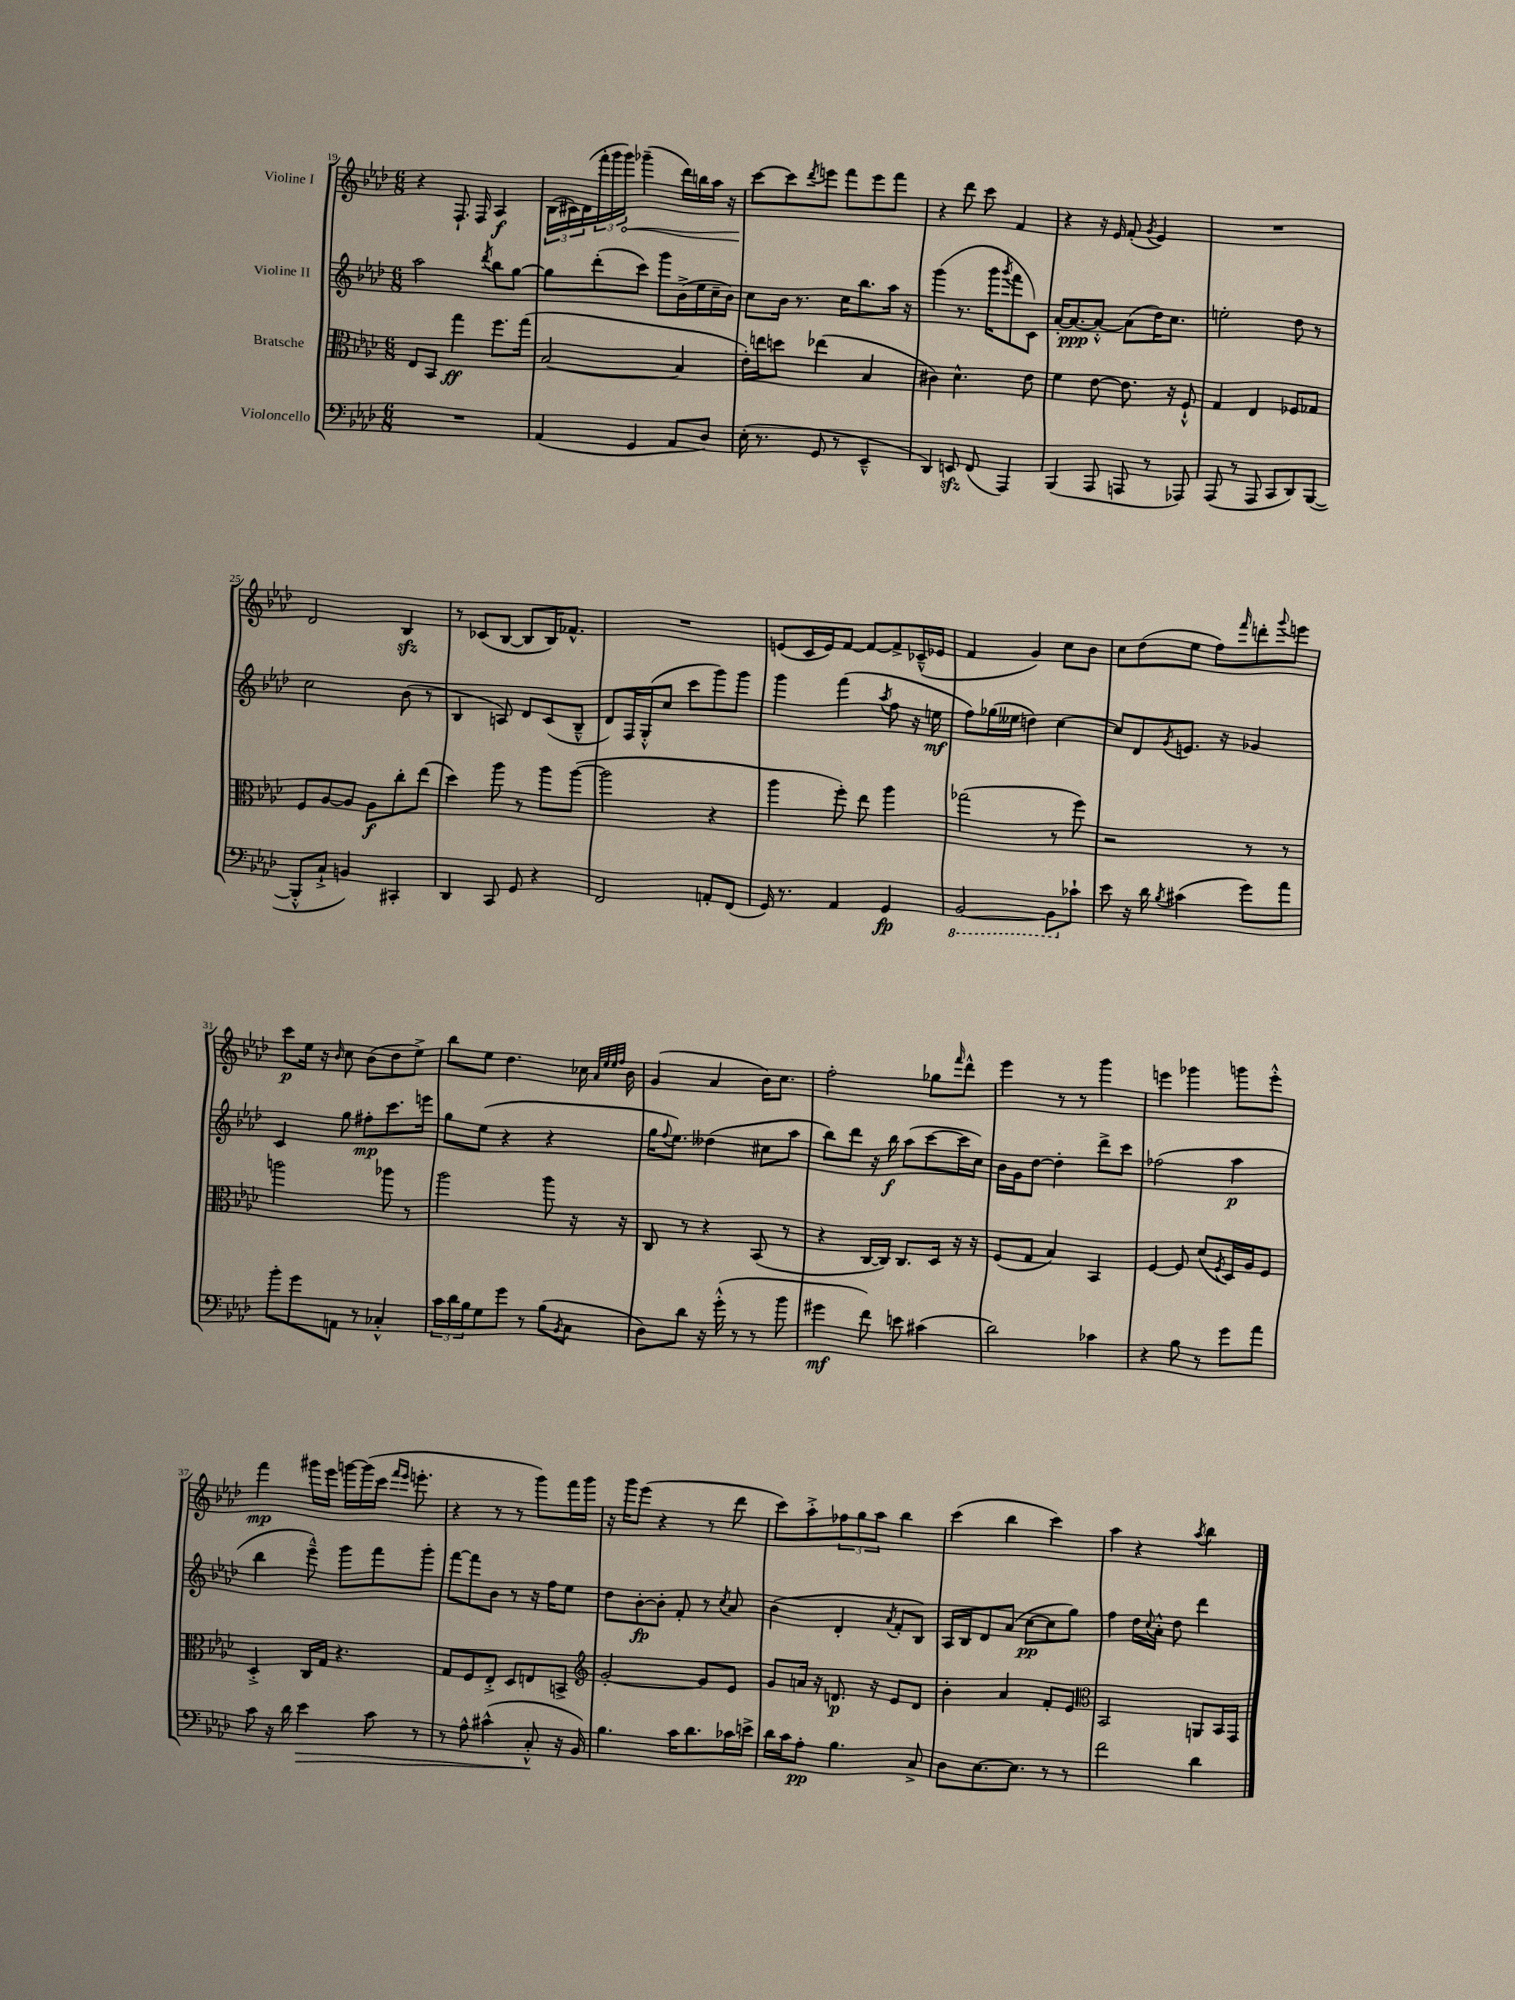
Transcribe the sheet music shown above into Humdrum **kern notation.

**kern	**kern	**kern	**kern
*staff4	*staff3	*staff2	*staff1
*clefF4	*clefC3	*clefG2	*clefG2
*k[b-e-a-d-]	*k[b-e-a-d-]	*k[b-e-a-d-]	*k[b-e-a-d-]
*M6/8	*M6/8	*M6/8	*M6/8
2.r	8E-/L	2aa-\	4r
.	8BB-/J	.	.
.	4gg\	.	8.F`/
.	.	.	16F/
.	.	8qddd-/	.
.	8.ff\L	8bb-\L	4A-/
.	.	[8gg\J	.
.	(16gg\Jk	.	.
=	=	=	=
(4AA-/	[2B-/	8gg\]L	(24B-\LL
.	.	.	24c#\)
.	.	.	(24d-\
.	.	(8ddd-'\	24fff'\
.	.	.	24ggg\
.	.	.	24ggg\JJ)
4GG/	.	8ccc\J)	(4ggg-~\
.	.	8ggg\L	.
8AA-/L	4B-/]	(16b-^\L	16ddd-\LL)
.	.	16ee-\	16bb\
8D-/J)	.	16cc~\	16aa-\JJ
.	.	16b-\JJ)	16r
=	=	=	=
(16E-'\	16e-'\LL)	8cc\L	[8ccc\L
8.r	16ee\J	.	.
.	8dd\J	16b-\Jk	8ccc\]
.	.	8.r	.
.	.	.	8qddd-/
8GG/	(4ee-\	.	8eee\J
8r	.	16cc\LK	8fff\L
.	.	8.bb-\	.
4EE-~^^/	4B-/	.	8eee\
.	.	16aa-\Jk	8fff\J
.	.	16r	.
=	=	=	=
4DD-/)	4c#\)	(4ggg\	4r
8EE/	4.d-^^\	8.r	8ddd-\
(8FF/	.	.	8ccc\
.	.	16ggg\LK	.
.	.	8qggg/	.
4AAA-/)	.	8fff\	4f/
.	8e-\	8c\J)	.
=	=	=	=
(4BBB-/	4f\	[16a-'/LK	4r
.	.	8.a-/_	.
8AAA-/	[8e-\	8a-'^^/_J	16r
.	.	.	16e-/
8AAA/	8.e-\]	(8a-\]L	(8f'/
.	.	.	8qg/
8r	.	16dd-\K)	4e-/)
.	16r	8.cc\J	.
8AAA-/)	8F`^^/	.	.
=	=	=	=
(8AAA-/	4G/	2ee'\	2.r
8r	.	.	.
8AAA-/	4E-/	.	.
8CC/L	.	.	.
8DD-/)	8F-/L	8dd-\	.
([8BBB-/J	8G-/J	8r	.
=	=	=	=
8BBB-'^^/]L	8F/L	2cc\	2d-/
8C`^/J	[8A-/	.	.
4BB/)	8A-/]J	.	.
.	8A-\L	.	.
4CC#'/	8cc'\	(8b-\	4B-/
.	(8ee-\J	8r	.
=	=	=	=
4DD-/	4dd-\)	4B-/	8r
.	.	.	(8c-/L
8CC/	8aa-\	8A/)	[8B-/J
8GG/	8r	8d-/L	8B-/]L
4r	8aa-\L	(8c/	16B-/K)
.	.	.	8.f-^^/J
.	([8aa-\J	8B-~^^/J	.
=	=	=	=
2FF/	2aa-\]	8d-/L)	2.r
.	.	16F/L	.
.	.	(16G'^^/J	.
.	.	8cc/J	.
.	.	8ccc\L	.
8AA'/L	4r	8ggg\)	.
(8FF/J	.	8ggg\J	.
=	=	=	=
16GG/)	4aa-\	4ggg\	(8e/L
8.r	.	.	.
.	.	.	16c/L
.	.	.	16e/J)
4AA-/	8ff'\)	(4fff\	[8f/J
.	8ee-\	.	8f/_L
.	.	8qaa-/	.
4GG/	4aa-\	8ff\	8f^/]
.	.	16r	(16c-~^^/L
.	.	16ee\	16e-/JJ
=	=	=	=
[2BBB-/	(2gg-\	8ff\L)	4f/
.	.	(16gg-\L	.
.	.	16ee--\JJ	.
.	.	4dd\)	4g/)
8BBB-\]L	8r	[4cc\	8cc\L
8c-`\J	8ff\)	.	8b-\J
=	=	=	=
8e-\	2r	8cc/]L	8cc\L
16r	.	8d-/	(8dd-\
16d-\	.	.	.
8qB-/	.	8qg/	.
(4c#\	.	8.e/J	8ee-\J
.	.	.	8ff\L)
.	.	16r	.
.	.	.	16qqfff/
8g\L)	8r	4g-/	8ddd'\
.	.	.	8qqggg/
8a-\J	8r	.	8eee\J
=	=	=	=
8b-'\L	2aa\	4c/	8ccc\L
8g\	.	.	16ee-\Jk
.	.	.	16r
.	.	.	16qqb-/
8AA\J	.	8gg\	8cc\
8r	.	8ff#'\L	(8b-\L
4C-'^^/	8aa-\	8.ccc\	8dd-\
.	8r	.	8ee-^\J)
.	.	16eee\Jk	.
=	=	=	=
24c\LL	2aa-\	8gg\L	8bb-\L
24d-\	.	.	.
24B-\J	.	.	.
8G\	.	(8ee-\J	8ee-\J
8g\J	.	4r	4.dd-\
8r	.	.	.
(8B-\L	8aa-\	4r	.
8qBB-/	.	.	.
8C\J	16r	.	16cc-\
.	.	.	32qqa-/LLL
.	.	.	32qqee-/
.	.	.	32qqee-/
.	.	.	32qqff/JJJ
.	16r	.	16b-\
=	=	=	=
8D-\L)	8C/	16gg\LK	(4g/
.	.	8qqff/	.
.	.	8.ee-\J)	.
8d-\J	8r	.	.
16r	4r	(4dd--\	4a-/
(16g'^^\	.	.	.
8r	.	.	.
8r	(8BB-/	8cc#\L	16b-\LK)
.	.	.	8.cc\J
8b-\	8r	8aa-\J	.
=	=	=	=
4g#\	4r	8bb-\L)	2ff'\
.	.	8ddd-\J	.
8f\)	[16C/LL	16r	.
.	16C/]JJ)	16bb-\	.
8e\	8.C/L	(8aa-\L	.
(4c#\	.	[8ccc\	8gg-\L
.	16D-/Jk	.	.
.	.	.	16qqfff/
.	16r	16ccc\]L	8ddd-^^\J
.	16r	16cc\JJ)	.
=	=	=	=
2d-\)	(8F/L	16b-\LL	4eee-\
.	.	16g\J	.
.	8G/J	[8dd-\J	.
.	4B-/)	4dd-'\]	8r
.	.	.	8r
4c-\	4BB-/	8ddd-^\L	4ggg\
.	.	8ccc\J	.
=	=	=	=
4r	[4F/	(2ff-\	4eee\
8B-\	8F/]	.	4ggg-\
8r	(8d-/L	.	.
.	8qF/	.	.
8g\L	16D-/L)	4aa-\	8ggg\L
.	16A-/J	.	.
8a-\J	8F/J	.	8eee'^^\J
=	=	=	=
8c\	4D-'^/	4bb-\	4fff\
16r	.	.	.
16d-\	.	.	.
4e-\	16C/LL	8eee-~^^\)	16ggg#\LL
.	16G/JJ	.	16eee-\JJ
.	4.r	8ggg\L	[16ggg\LL
.	.	.	(16ggg\]
8c\	.	8fff\	16ccc\JJ
.	.	.	16qqfff/LL
.	.	.	16qqeee-/JJ
.	.	.	8.eee'\
8r	.	8ggg'\J	.
=	=	=	=
8r	8G/L	[8fff\L	4r
8A-^^\	8F/	8fff\]	.
(4c#^^\	8E-'^/J	8b-\J	8r
.	8D-/L	8r	8r
8C'^^/	8E/	16r	8ggg\L)
.	.	16ff\LK	.
16r	8BB^/J	8ee-\J	16fff\L
16BB-/)	.	.	16ggg\JJ
=	=	=	=
*	*clefG2	*	*
4.B-\	[2g'/	8dd-\L	16r
.	.	.	16ggg\LK
.	.	[8b-'\	(8eee-\J
.	.	8b-'\]J	4r
16c\LK	.	8f'/	.
8.d-\	.	.	.
.	8g/]L	8r	8r
.	.	8qcc/	.
16c-\L	8e-/J	8a-/	8ddd-\
16e^\JJ	.	.	.
=	=	=	=
16d-\LL	8g/L	(4b-\	8ccc\L)
16c\J	.	.	.
8A-'\J	16a/Jk	.	8aa-'^\
.	16r	.	.
4.B-\	8.d/	4d-'/	12ff-\
.	.	.	12gg\
.	.	.	12aa-\J
.	16r	.	.
.	.	8qa-/	.
.	8e-/L	8f'/L	4bb-\
8C^/	8d/J	8B-/J)	.
=	=	=	=
8D-\L	4b-'\	16A-/LL	(4ccc\
.	.	16B-/J	.
[8.E-\	.	8d-/	.
.	4a-/	(8a-/J	4bb-\
8.E-\]J	.	.	.
.	.	[8cc\L	.
8r	8f'/L	8cc\]	4ccc\)
8r	8e-/J	8gg\J)	.
=	=	=	=
*	*clefC3	*	*
2f\	2BB-/	4ff\	4aa-\
.	.	16dd-\LL	4r
.	.	8qqcc/	.
.	.	16a-'^^\JJ	.
.	.	8dd-\	.
.	.	.	8qaa-/
4d-\	8AA/L	4ddd-\	4bb-\
.	16BB-/L	.	.
.	16GG/JJ	.	.
==	==	==	==
*-	*-	*-	*-
